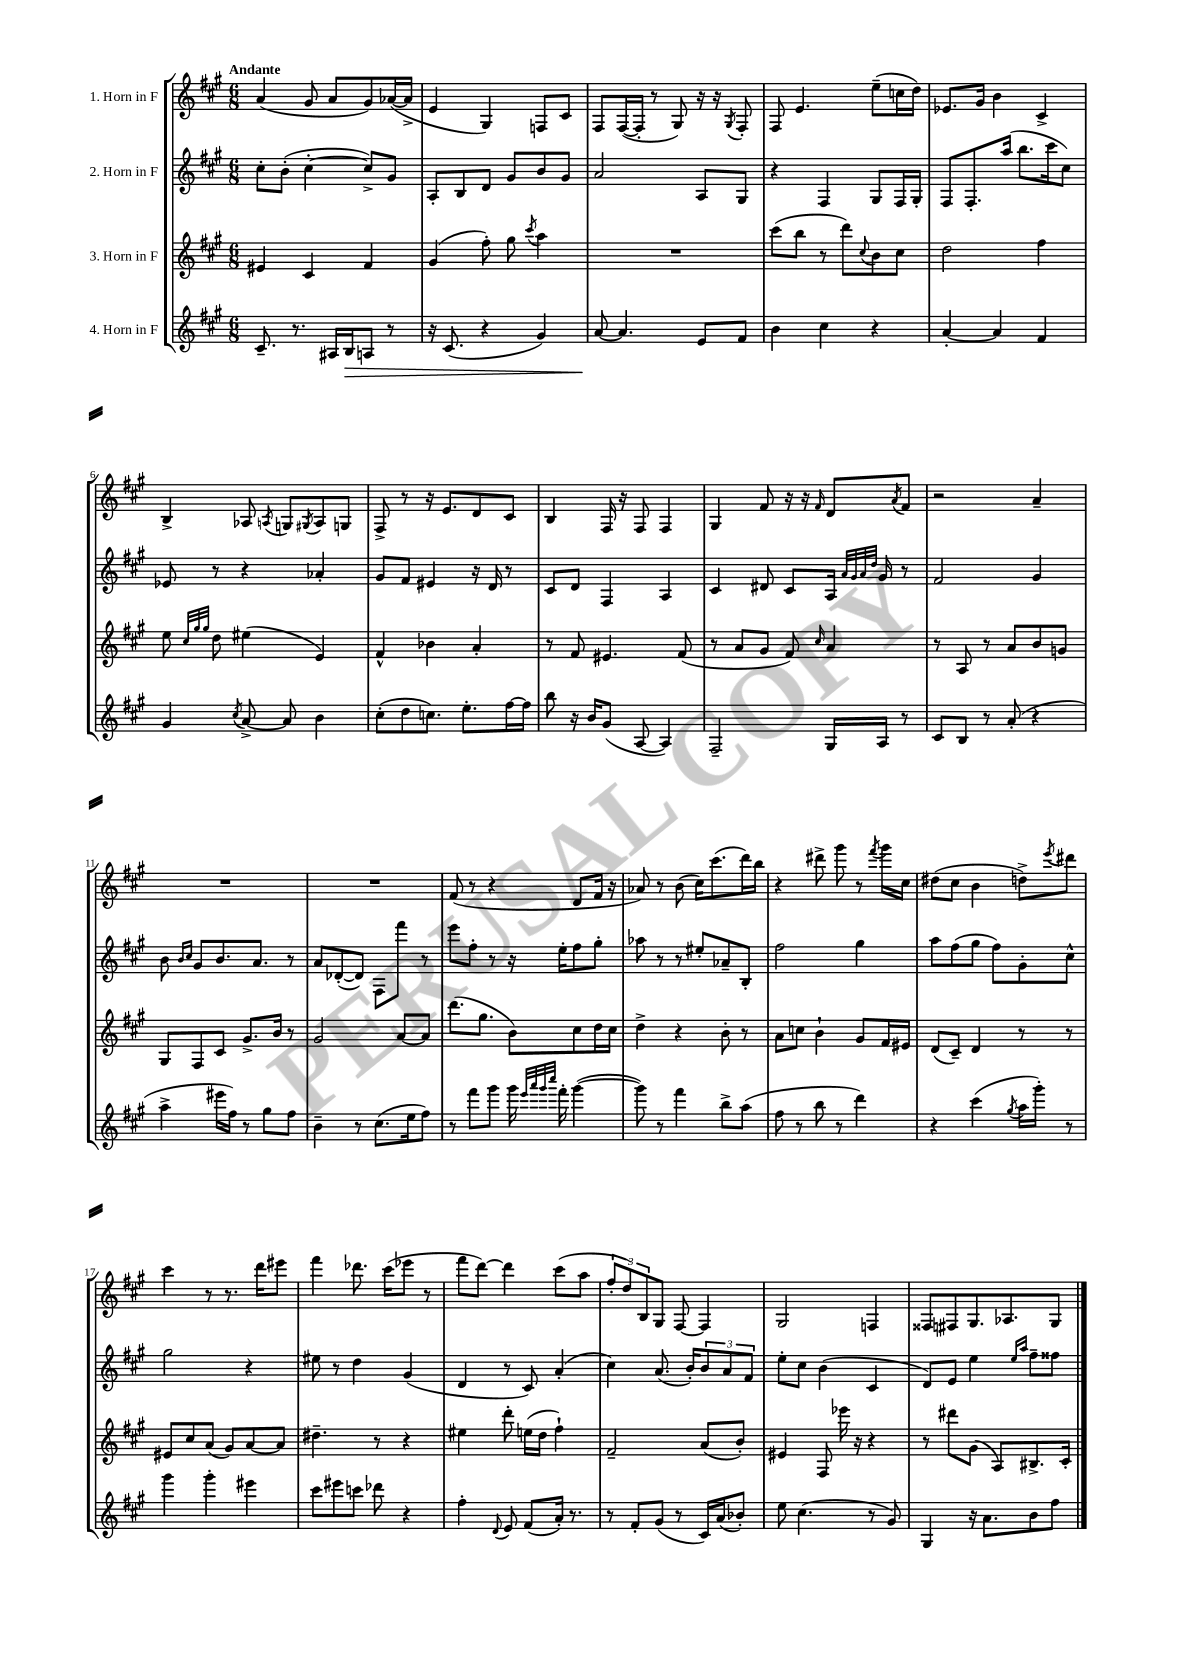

**kern	**dynam	**kern	**kern	**kern
*part4	*part4	*part3	*part2	*part1
*staff4	*staff4	*staff3	*staff2	*staff1
*I"4. Horn in F	*	*I"3. Horn in F	*I"2. Horn in F	*I"1. Horn in F
*clefG2	*	*clefG2	*clefG2	*clefG2
*k[f#c#g#]	*	*k[f#c#g#]	*k[f#c#g#]	*k[f#c#g#]
*M6/8	*	*M6/8	*M6/8	*M6/8
=1	=1	=1	=1	=1
!	!	!	!	!LO:TX:a:B:t=Andante
8.c#~/	.	4e#X/	8cc#'\L	(4a/
.	.	.	(8b'\J	.
8.r	.	.	.	.
.	.	4c#/	[4cc#'\	8g#/
16A#X/LL	.	.	.	8a/L
!	!LO:HP:b	!	!	!
16B/J	>	.	.	.
8An/J	.	4f#/	8cc#^/L])	8g#/)
8r	.	.	8g#/J	([16a-X/L
.	.	.	.	16a-^/JJ]
=2	=2	=2	=2	=2
16r	.	(4g#/	8A'/L	4e/
(8.c#/	.	.	.	.
.	.	.	8B/	.
4r	.	8ff#'\)	8d/J	4G#/)
.	.	8gg#\	8g#/L	.
.	.	8qccc#/	.	.
4g#/)	.	4aa\	8b/	8Fn/L
.	.	.	8g#/J	8c#/J
=3	=3	=3	=3	=3
[8a/	.	2.r	2a/	8F#/L
4.a/]	]	.	.	([16F#/L
.	.	.	.	16F#'/JJ]
.	.	.	.	8r
.	.	.	.	8G#/)
8e/L	.	.	8A/L	16r
.	.	.	.	16r
.	.	.	.	8qG#/
8f#/J	.	.	8G#/J	8F#'/
=4	=4	=4	=4	=4
4b\	.	(8ccc#\L	4r	8F#/
.	.	8bb\J	.	4.e/
4cc#\	.	8r	4F#/	.
.	.	8ddd\L)	.	.
.	.	8qqcc#/	.	.
4r	.	8b\	8G#/L	(8ee~\L
.	.	8cc#\J	16F#/L	16ccn\L
.	.	.	16G#'/JJ	16dd\JJ)
=5	=5	=5	=5	=5
[4a'/	.	2dd\	8F#/L	8.e-X/L
.	.	.	8.F#'/	.
.	.	.	.	16g#/Jk
4a/]	.	.	.	4b\
.	.	.	(16aa/Jk	.
.	.	.	8.bb\L	.
4f#/	.	4ff#\	.	4c#^/
.	.	.	16ccc#\k	.
.	.	.	8cc#\J)	.
!!LO:LB:g=z
=6	=6	=6	=6	=6
4g#/	.	8ee\	8e-X/	4B^/
.	.	32qqcc#/LLL	.	.
.	.	32qqgg#/	.	.
.	.	32qqgg#/JJJ	.	.
.	.	8dd\	8r	.
8qcc#/	.	.	.	.
[8a^/	.	(4ee#X\	4r	8A-X/
.	.	.	.	8qAn/
8a/]	.	.	.	8Gn/L
.	.	.	.	8qG#X/
4b\	.	4e/)	4a-X'/	8A/
.	.	.	.	8Gn/J
=7	=7	=7	=7	=7
(8cc#'\L	.	4f#^^/	8g#/L	8F#^/
8dd\	.	.	8f#/J	8r
8.ccn\J)	.	4b-X\	4e#X/	16r
.	.	.	.	8.e/L
8.ee'\L	.	.	.	.
.	.	4a'/	16r	8d/
.	.	.	16d/	.
[16ff#\L	.	.	8r	8c#/J
16ff#\JJ]	.	.	.	.
=8	=8	=8	=8	=8
8bb\	.	8r	8c#/L	4B/
16r	.	8f#/	8d/J	.
16b/KL	.	.	.	.
(8g#/J	.	4.e#X/	4F#/	16F#/
.	.	.	.	16r
[8A/	.	.	.	8F#/
4A/])	.	.	4A/	4F#/
.	.	(8f#/	.	.
=9	=9	=9	=9	=9
2F#~/	.	8r	4c#/	4G#/
.	.	8a/L	.	.
.	.	8g#/J	8d#X/	8f#/
.	.	8f#/)	8c#/L	16r
.	.	.	.	16r
.	.	16qqcc#/	.	16qqf#/
16G#/LL	.	4a/	16A/Jk	8d/L
.	.	.	32qqa/LLL	.
.	.	.	32qqg#/	.
.	.	.	32qqa/	.
.	.	.	32qqdd/JJJ	.
16A/JJ	.	.	16g#/	.
.	.	.	.	8qa/
8r	.	.	8r	8f#/J
=10	=10	=10	=10	=10
8c#/L	.	8r	2f#/	2r
8B/J	.	8A/	.	.
8r	.	8r	.	.
(8a'/	.	8a/L	.	.
4r	.	8b/	4g#/	4a~/
.	.	8gn/J	.	.
!!LO:LB:g=z
=11	=11	=11	=11	=11
4aa^\	.	8G#/L	8b\	2.r
.	.	.	16qqb/LL	.
.	.	.	16qqcc#/JJ	.
.	.	8F#/	8g#/L	.
16eee#X\LL	.	8c#/J	8.b/	.
16ff#\JJ)	.	.	.	.
8r	.	8.g#^/L	.	.
.	.	.	8.a/J	.
8gg#\L	.	.	.	.
.	.	16b/Jk	.	.
8ff#\J	.	8r	8r	.
=12	=12	=12	=12	=12
4b~\	.	2g#/	8a/L	2.r
.	.	.	([8d-X'/	.
8r	.	.	8d-/J])	.
(8.cc#\L	.	.	8F#\L	.
.	.	[8a/L	8fff#\J	.
16ee\k	.	.	.	.
8ff#\J)	.	8a/J]	8r	.
=13	=13	=13	=13	=13
8r	.	(8.ddd\L	8eee\L	(8f#/
8fff#\L	.	.	8ff#'\J	8r
.	.	8.gg#\J	.	.
8ggg#\J	.	.	8r	4r
16ggg#\	.	8b\L)	16r	.
32qqeee/LLL	.	.	.	.
32qqaaa/	.	.	.	.
32qqggg#/	.	.	.	.
32qqcccc#/JJJ	.	.	.	.
16fff#'\	.	.	16ee'\KL	.
([4ggg#\	.	8cc#\	8ff#\	8d/L
.	.	16dd\L	8gg#'\J	16f#/Jk
.	.	16cc#\JJ	.	16r
=14	=14	=14	=14	=14
8ggg#\])	.	4dd^\	8aa-X\	8a-X/)
8r	.	.	8r	8r
4fff#\	.	4r	8r	(8b\
.	.	.	8ee#X'/L	16cc#\KL)
.	.	.	.	(8.ccc#\
8bb^\L	.	8b'\	8a-X~/	.
(8aa\J	.	8r	8B'/J	16ddd\L)
.	.	.	.	16bb\JJ
=15	=15	=15	=15	=15
8ff#\	.	8a\L	2ff#\	4r
8r	.	8ccn\J	.	.
8bb\	.	4b`\	.	8ddd#X^\
8r	.	.	.	8ggg#\
4ddd\)	.	8g#/L	4gg#\	8r
.	.	.	.	8qfff#/
.	.	16f#/L	.	16ggg#\LL
.	.	16e#X/JJ	.	16cc#\JJ
=16	=16	=16	=16	=16
4r	.	(8d/L	8aa\L	(8dd#X\L
.	.	8c#~/J)	(8ff#\	8cc#\J
(4ccc#\	.	4d/	8gg#\J	4b\
.	.	.	8ff#\L)	.
8qgg#/	.	.	.	.
16aa\LL	.	8r	8g#'\	8ddn^\L)
16ggg#'\JJ)	.	.	.	.
.	.	.	.	8qeee/
8r	.	8r	8cc#^^\J	8ddd#X\J
!!LO:LB:g=z
=17	=17	=17	=17	=17
4ggg#\	.	8e#X/L	2gg#\	4ccc#\
.	.	8cc#/	.	.
4ggg#'\	.	(8a/J	.	8r
.	.	8g#/L)	.	8.r
4eee#X\	.	[8a/	4r	.
.	.	.	.	16ddd\KL
.	.	8a/J]	.	8eee#X\J
=18	=18	=18	=18	=18
8ccc#\L	.	4.dd#X~\	8ee#X\	4fff#\
8eee#X\	.	.	8r	.
8cccn\J	.	.	4dd\	8.ddd-X\
8ddd-X\	.	8r	.	.
.	.	.	.	(16ccc#\KL
4r	.	4r	(4g#/	8eee-X\J
.	.	.	.	8r
=19	=19	=19	=19	=19
4ff#'\	.	4ee#X\	4d/	8fff#\L
.	.	.	.	[8ddd\J)
8qqd/	.	.	.	.
8e/	.	8ddd'\	8r	4ddd\]
(8f#/L	.	(16een\LL	8c#/)	.
.	.	16dd\JJ	.	.
16a'/Jk)	.	4ff#`\)	(4a'/	(8ccc#\L
8.r	.	.	.	.
.	.	.	.	8aa\J
=20	=20	=20	=20	=20
8r	.	2f#~/	4cc#\)	12ff#'/L
.	.	.	.	12dd/)
8f#'/L	.	.	.	.
.	.	.	.	12B/
(8g#/J	.	.	(8.a/	8G#/J
8r	.	.	.	[8F#/
.	.	.	16b'/KL)	.
16c#/LL)	.	(8a/L	12b/	4F#/]
(16a/J	.	.	.	.
.	.	.	12a/	.
8b-X'/J)	.	8b'/J)	.	.
.	.	.	12f#/J	.
=21	=21	=21	=21	=21
8ee\	.	4e#X/	8ee'\L	2G#/
(4.cc#\	.	.	8cc#\J	.
.	.	8F#/	(4b\	.
.	.	16eee-X\	.	.
.	.	16r	.	.
8r	.	4r	4c#/	4Fn/
8g#/)	.	.	.	.
=22	=22	=22	=22	=22
4G#/	.	8r	8d/L)	8F##X/L
.	.	8ddd#X\L	8e/J	8F#X/
16r	.	(8g#\J	4ee\	8.G#/
8.a\L	.	.	.	.
.	.	8A/L)	.	.
.	.	.	.	8.A-X/
.	.	.	16qqee/LL	.
.	.	.	16qqaa/JJ	.
8b\	.	8.B#X^/	8ff#~\L	.
8ff#\J	.	.	8ff##X\J	8G#/J
.	.	16c#'/Jk	.	.
==	==	==	==	==
*-	*-	*-	*-	*-
